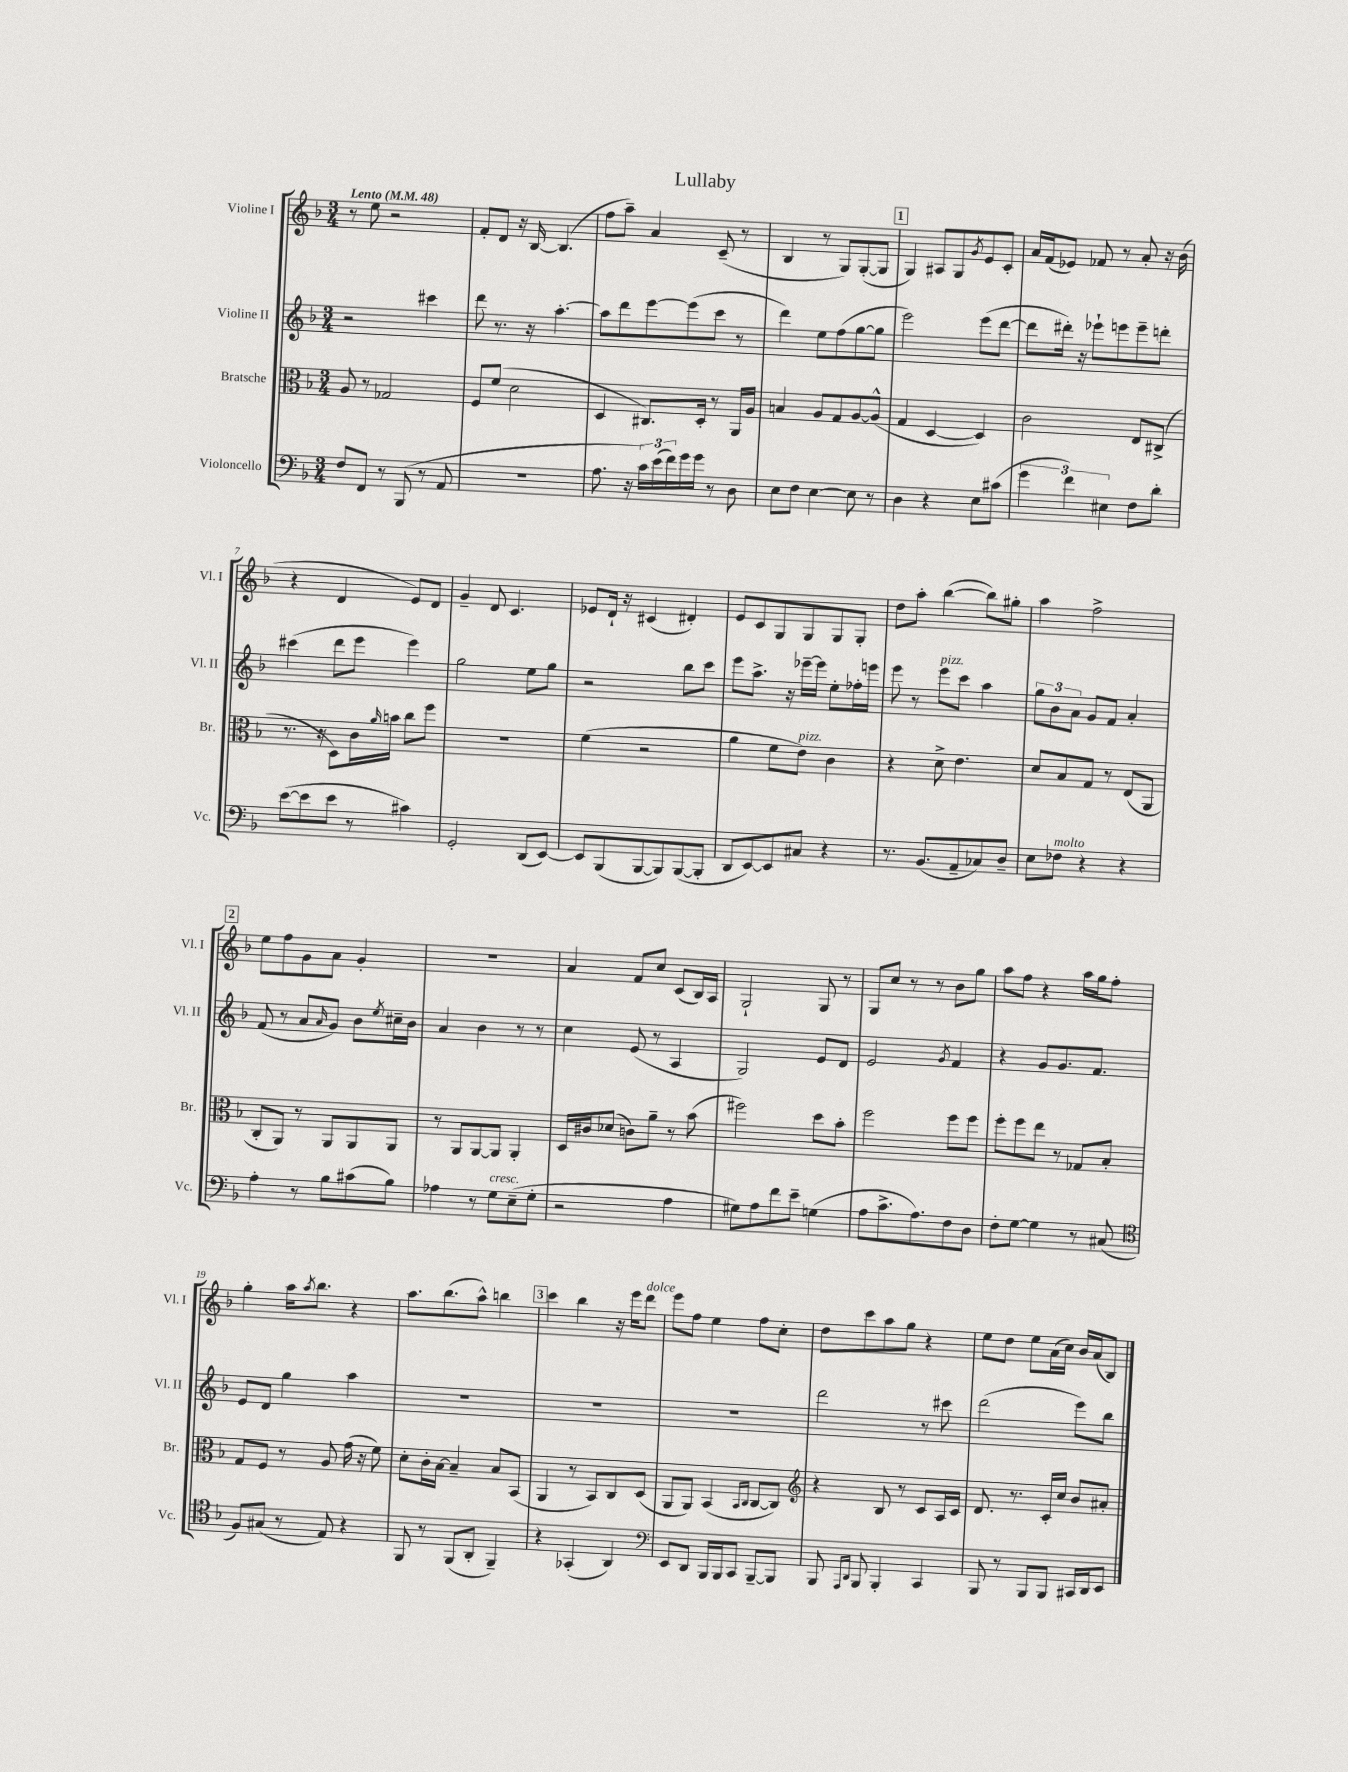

**kern	**kern	**kern	**kern
*staff4	*staff3	*staff2	*staff1
*clefF4	*clefC3	*clefG2	*clefG2
*k[b-]	*k[b-]	*k[b-]	*k[b-]
*M3/4	*M3/4	*M3/4	*M3/4
*MM48	*MM48	*MM48	*MM48
8F	8A	2r	8r
8FF	8r	.	8ee
8r	2G-	.	2r
(8BBB-	.	.	.
8r	.	4ccc#	.
8AA	.	.	.
=	=	=	=
2.r	8F	8ddd	8f'
.	(8f	8.r	8d
.	2d	.	16r
.	.	16r	[16B-
.	.	[4.aa'	(4.B-]
=	=	=	=
8.A	4D	8aa]	8ff
.	.	8ddd	8aa~)
16r	.	.	.
24c)	8.C#)	[8eee	4a
(24e	.	.	.
24f)	.	.	.
16g	.	(8eee]	.
16g	16D'	.	.
8r	8r	8ccc	(8c~
8D	16AA	8r	8r
.	16A	.	.
=	=	=	=
8E	4B	4ddd)	4B-
8F	.	.	.
[4E	8A	8ee	8r
.	8G	(8ff	8G)
8E]	[8A	[8gg	([8G'
8r	(8A^^]	8gg]	8G]
=	=	=	=
4D	4G	2eee)	4G)
4r	[4D	.	8A#
.	.	.	8G
.	.	.	8qg
8E	4D])	(8eee	8e
(8c#	.	[8ddd	8c'
=	=	=	=
6g	2c	8ddd]	16a
.	.	.	(16f
.	.	16ddd#')	8e-)
6f)	.	.	.
.	.	16r	.
.	.	8eee-`	8f-
6E#	.	.	.
.	.	8eee	8r
8F	8E	8eee~	8a'
8d'	(8C#^	8ddd'	16r
.	.	.	(16b-
=	=	=	=
([8e	8.r	(4ccc#	4r
8e]	.	.	.
.	16r	.	.
8e	8D)	8ddd	4d
8r	16c	8eee	.
.	16qqa	.	.
.	16b	.	.
4c#)	8cc	4eee)	8e)
.	8ff	.	8d
=	=	=	=
2GG'	2.r	2gg	4g~
.	.	.	8d
.	.	.	4.c
(8DD	.	8ee	.
[8EE)	.	8gg	.
=	=	=	=
8EE]	(4f	2r	8e-
(8BBB-	.	.	16d`
.	.	.	16r
[8BBB-	2r	.	(4c#
8BBB-])	.	.	.
([8BBB-	.	8bb-	4d#')
8BBB-']	.	8ccc	.
=	=	=	=
8DD	4a	8eee	8e
[8EE)	.	8.aa^	8c
8EE]	8f	.	8G
.	.	16r	.
8C#	8e)	[16eee-~	8G
.	.	16eee-]	.
4r	4c	8ee'	8G
.	.	16ff-'	8G'
.	.	16eee	.
=	=	=	=
8.r	4r	8eee	8dd
.	.	8r	8aa'
(8.BB-	.	.	.
.	8d^	8eee	([4bb-
8AA~	4.e	8ccc	.
8C-)	.	4aa	8bb-])
8D~	.	.	8gg#'
=	=	=	=
8E	8d	12gg	4aa
.	.	12b-	.
8F-	8B-	.	.
.	.	12a	.
4r	8G	8g	2ff^
.	8r	8f	.
4r	(8E	4a'	.
.	8AA	.	.
=	=	=	=
4A'	8C'	(8f	8ee
.	8AA)	8r	8ff
8r	8r	8a	8g
.	.	16qqa	.
8B-	8AA	8g)	8a
(8c#	8AA	8b-	4g'
.	.	8qee	.
8B-)	8AA	16cc#~	.
.	.	16b-	.
=	=	=	=
4A-	8r	4a	2.r
.	8AA	.	.
8r	[8AA	4b-	.
8G	8AA]	.	.
(8E~	4AA'	8r	.
8G'	.	8r	.
=	=	=	=
2r	16D	4cc	4a
.	16c#	.	.
.	(8d-	.	.
.	8c)	(8e	8f
.	8a~	8r	8cc
4A	8r	4A	(8c
.	(8b-	.	16B-)
.	.	.	16A
=	=	=	=
8G#)	2ff#)	2G)	2G`
8A	.	.	.
8f	.	.	.
8e~	.	.	.
(4G	8dd	8e	8G
.	8b-'	8d	8r
=	=	=	=
8A	2ff	2e	8G
8.c^	.	.	8cc
.	.	.	8r
8.A)	.	.	.
.	.	.	8r
.	.	8qg	.
8F	8ff	4f	8b-
8D	8ff	.	8gg
=	=	=	=
8F'	8ff'	4r	8aa
[8G	8ff	.	8ff
4G]	8ee	8g	4r
.	8r	8.g	.
8r	8G-	.	16aa
.	.	8.f	16gg
(8C#	8B-'	.	8ff'
=	=	=	=
*clefC4	*	*	*
8F)	8G	8e	4gg'
(8G#	8F	8d	.
8r	8r	4gg	16aa
.	.	.	8qaa
.	.	.	8.bb-
8E)	8A	.	.
4r	(16g	4aa	4r
.	16r	.	.
.	8f)	.	.
=	=	=	=
8FF	8d'	2.r	8.aa
8r	16c'	.	.
.	[16B-	.	(8.bb-
(8FF	4B-~]	.	.
8AA'	.	.	8aa^^)
4FF~)	8B-	.	4bb
.	(8BB-	.	.
=	=	=	=
4r	4AA	2.r	4ccc
(4GG-'	8r	.	4bb-
.	8BB-)	.	.
4AA)	8C	.	16r
.	.	.	16eee
.	(8D	.	8ddd
=	=	=	=
*clefF4	*	*	*
8EE	8AA	2.r	8eee
8DD	8AA)	.	8ff
16BBB-	(4BB-	.	4ee
16BBB-	.	.	.
8CC	.	.	.
.	16qqBB-	.	.
.	16qqC	.	.
[8BBB-~	[8C	.	8ff
8BBB-]	8C])	.	8cc'
=	=	=	=
*	*clefG2	*	*
8BBB-	4r	2ddd	8dd
16qqAAA	.	.	.
16qqDD	.	.	.
8BBB-	.	.	8ccc
4BBB-'	8B-	.	8aa
.	8r	.	8gg
4CC	8c	8r	4r
.	16A	8ccc#	.
.	16c	.	.
=	=	=	=
8BBB-	8.d	(2ddd	8ee
8r	.	.	8dd
.	8.r	.	.
8BBB-	.	.	8ee
8BBB-	16c'	.	(16a
.	16cc	.	16cc)
16CC#	8b-	8eee)	16b-
16DD	.	.	(16a
8EE	8a#'	8bb-	8B-)
==	==	==	==
*-	*-	*-	*-
